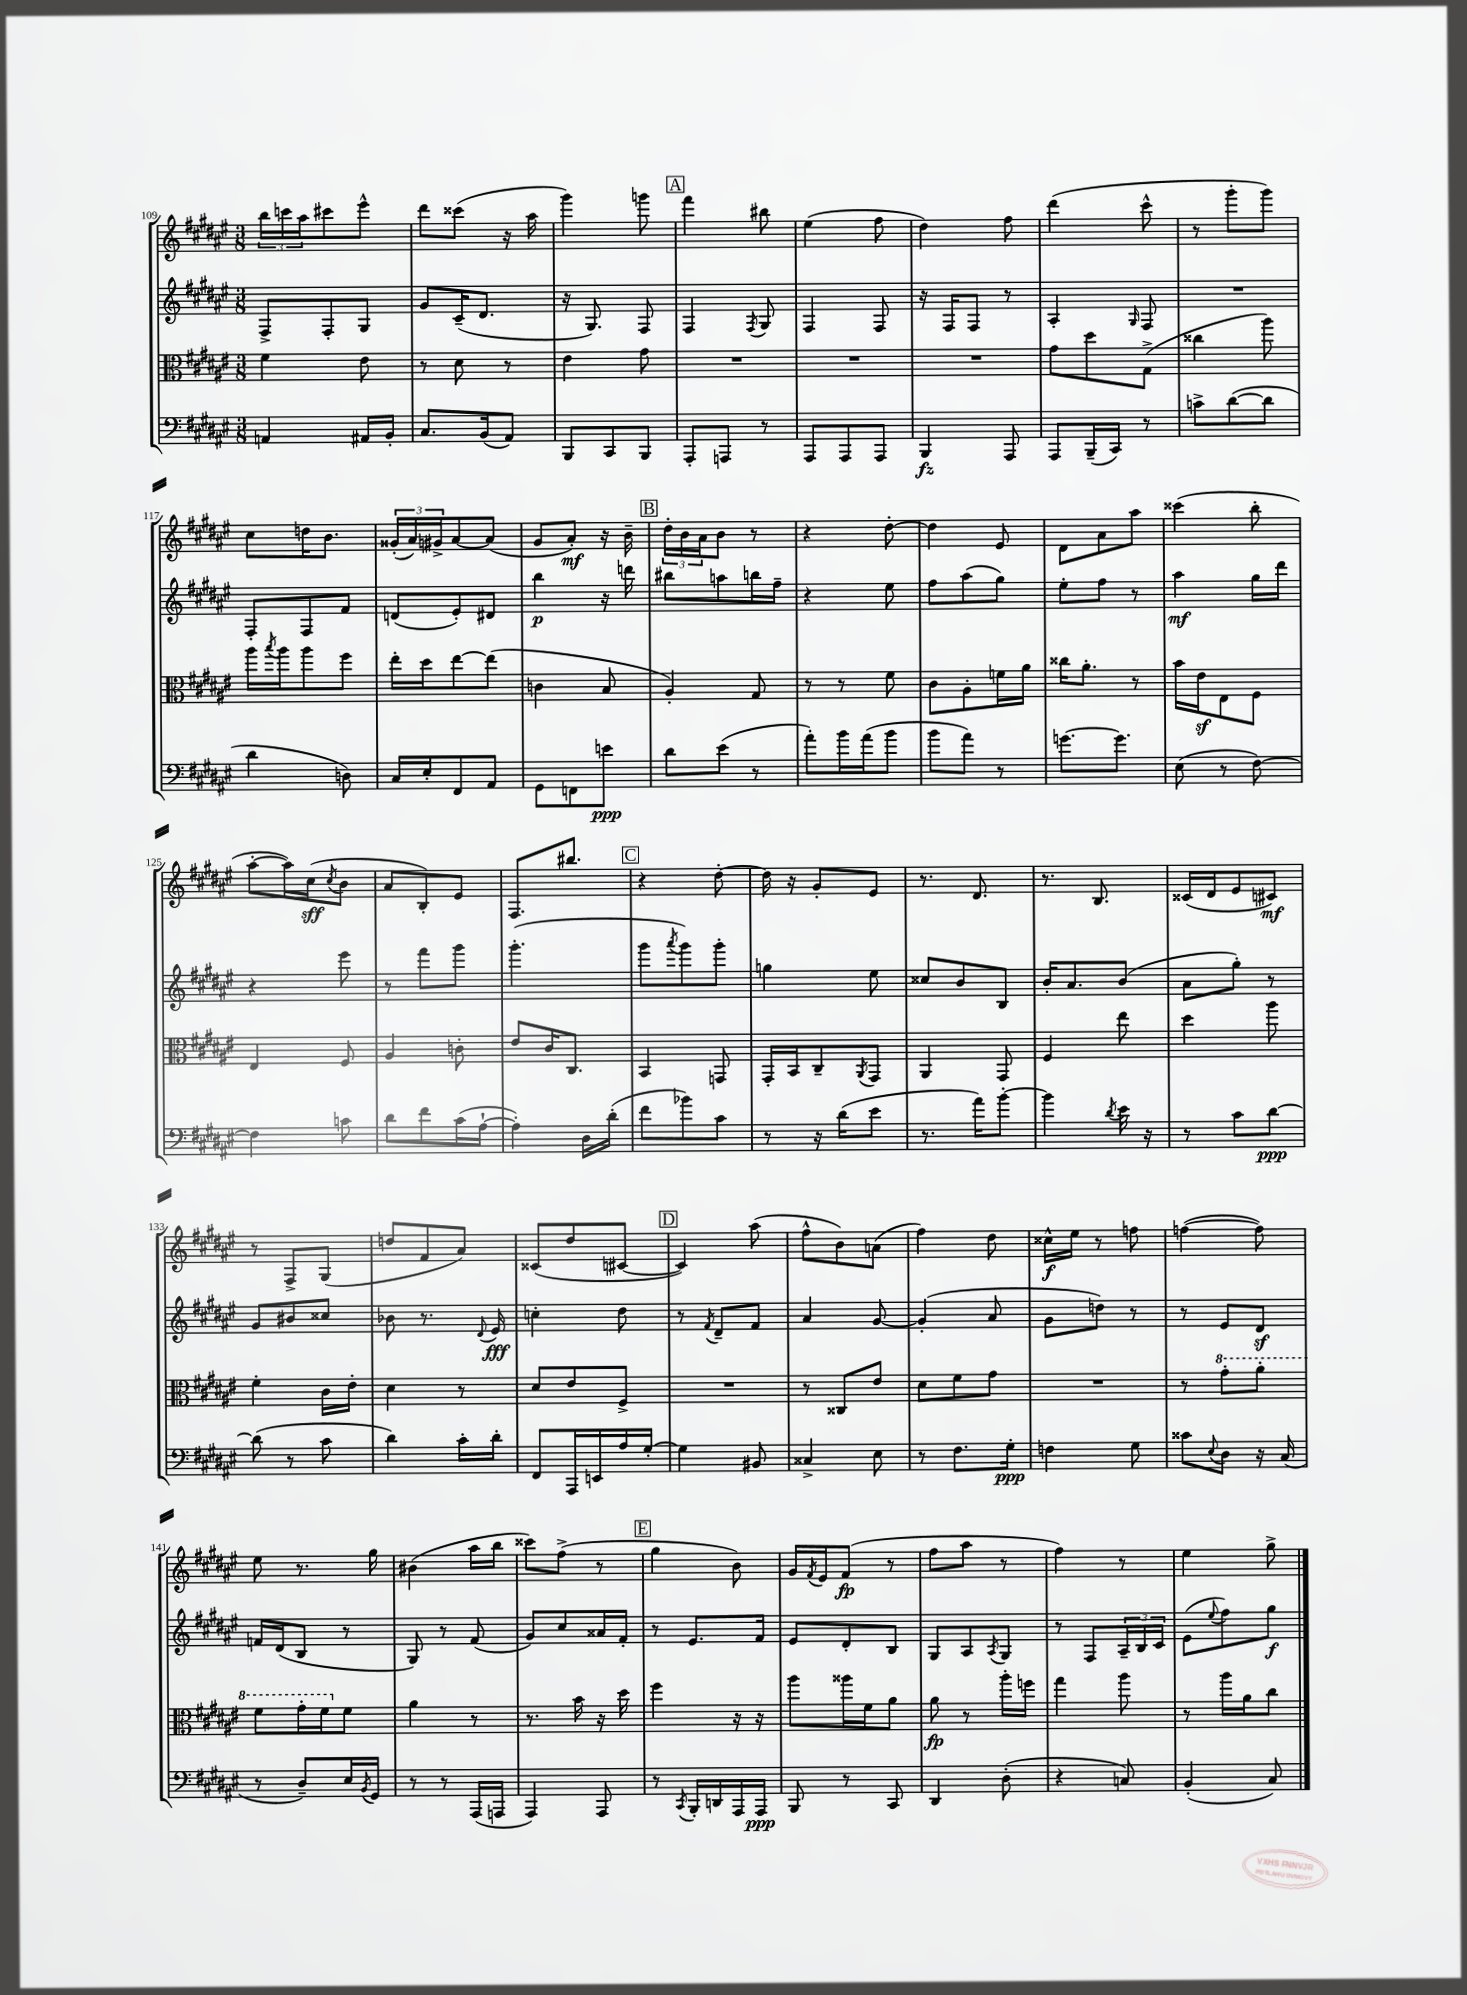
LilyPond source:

<<
\new StaffGroup <<
\new Staff = "s0" {
    \clef treble \key fis \major \numericTimeSignature \time 3/8
    \tuplet 3/2 { b''16 c'''16 ais''16 } cis'''8 eis'''8-^ |
    dis'''8 cisis'''8( r16 ais''16 |
    gis'''4) g'''8 |
    \mark \markup { \box "A" } fis'''4 bis''8 |
    eis''4( fis''8 |
    dis''4) fis''8 |
    dis'''4( cis'''8-^ |
    r8 gis'''8-. gis'''8) |
    cis''8 d''16 b'8. |
    \tuplet 3/2 { gisis'16-.( ais'16) gis'16-> } ais'8~ ais'8( |
    gis'8 ais'8-.\mf) r16 b'16-- |
    \mark \markup { \box "B" } \tuplet 3/2 { dis''16-. b'16 ais'16 } b'8 r8 |
    r4 dis''8~-. |
    dis''4 eis'8 |
    dis'8 ais'8 ais''8 |
    cisis'''4( b''8-. |
    ais''8~-. ais''16) cis''16\sff( \acciaccatura { cis''8 } b'8 |
    ais'8 b8-.) eis'8 |
    fis8. bis''8. |
    \mark \markup { \box "C" } r4 dis''8~-. |
    dis''16 r16 gis'8-. eis'8 |
    r8. dis'8. |
    r8. b8. |
    cisis'16( dis'16 eis'8 cis'8\mf) |
    r8 fis8-> gis8( |
    d''8 fis'8 ais'8) |
    cisis'8( dis''8 cis'8~ |
    \mark \markup { \box "D" } cis'4) ais''8( |
    fis''8-^ b'8) a'8( |
    fis''4) dis''8 |
    cisis''16-^\f eis''16 r8 f''8 |
    f''4~( f''8) |
    eis''8 r8. gis''16 |
    bis'4( ais''16 b''16 |
    cisis'''8) fis''8->( r8 |
    \mark \markup { \box "E" } gis''4 b'8) |
    gis'16 \acciaccatura { fis'8 } eis'16 fis'8\fp( r8 |
    fis''8 ais''8 r8 |
    fis''4) r8 |
    eis''4 gis''8-> \bar "|." |
}
\new Staff = "s1" {
    \clef treble \key fis \major \numericTimeSignature \time 3/8
    fis8-> fis8-. gis8 |
    gis'8 cis'16--( dis'8. |
    r16 gis8.) fis8 |
    \mark \markup { \box "A" } fis4 \acciaccatura { fis8 } gis8 |
    fis4 fis8 |
    r16 fis16 fis8 r8 |
    ais4-. \grace { gis16 } fis8 |
    R4. |
    fis8-. fis8 fis'8 |
    d'8( eis'8-.) dis'8 |
    b''4\p r16 d'''16 |
    \mark \markup { \box "B" } bis''8 a''8 b''16 fis''16-- |
    r4 eis''8 |
    fis''8 ais''8( gis''8) |
    eis''8-. fis''8 r8 |
    ais''4\mf gis''16 dis'''16 |
    r4 eis'''8 |
    r8 fis'''8 gis'''8 |
    gis'''4.-.( |
    \mark \markup { \box "C" } gis'''8 \acciaccatura { ais'''8 } gis'''8) gis'''8-. |
    g''4 eis''8 |
    cisis''8 b'8 b8 |
    b'16-. ais'8. b'8( |
    ais'8 gis''8-.) r8 |
    gis'8 bis'8 cisis''8 |
    bes'8 r8. \appoggiatura { dis'8 } eis'16\fff |
    c''4-. dis''8 |
    \mark \markup { \box "D" } r8 \acciaccatura { fis'8 } dis'8-- fis'8 |
    ais'4 gis'8~ |
    gis'4-.( ais'8 |
    gis'8 d''8) r8 |
    r8 eis'8 dis'8\sf |
    f'16 dis'16( b8 r8 |
    gis8) r8 fis'8( |
    gis'8) cis''8 aisis'16 fis'16-. |
    \mark \markup { \box "E" } r8 eis'8. fis'16 |
    eis'8 dis'8-. b8 |
    gis8 ais8 \acciaccatura { ais8 } gis8 |
    r8 fis8 \tuplet 3/2 { ais16-- b16 cis'16 } |
    eis'8( \appoggiatura { eis''8 } fis''8) gis''8\f \bar "|." |
}
\new Staff = "s2" {
    \clef alto \key fis \major \numericTimeSignature \time 3/8
    fis'4 eis'8 |
    r8 dis'8 r8 |
    eis'4 gis'8 |
    \mark \markup { \box "A" } R4. |
    R4. |
    R4. |
    gis'8 dis''8 gis8->( |
    cisis''4 ais''8) |
    ais''16 \acciaccatura { b''8 } ais''16 ais''8 fis''8 |
    eis''16-. dis''16 eis''8~ eis''8( |
    c'4 b8 |
    \mark \markup { \box "B" } ais4-.) gis8 |
    r8 r8 fis'8 |
    cis'8 ais8-. f'16 ais'16 |
    cisis''16 ais'8.-. r8 |
    b'16 eis'16\sf eis8 fis8 |
    eis4 fis8 |
    ais4 c'8-. |
    eis'8 cis'16 cis8. |
    \mark \markup { \box "C" } b,4 g,8 |
    gis,16-. b,16 cis8-- \acciaccatura { ais,8 } gis,8 |
    ais,4 gis,8 |
    fis4 eis''8 |
    dis''4 ais''8 |
    fis'4-. cis'16 eis'16-. |
    dis'4 r8 |
    dis'8 eis'8 fis8-> |
    \mark \markup { \box "D" } R4. |
    r8 cisis8 eis'8 |
    dis'8 fis'8 gis'8 |
    R4. |
    r8 \ottava #1 gis''8-. ais''8-. |
    fis''8 gis''16-. fis''16 \ottava #0 fis'8 |
    ais'4 r8 |
    r8. b'16 r16 dis''16 |
    \mark \markup { \box "E" } fis''4 r16 r16 |
    ais''8 aisis''16 fis'16 ais'8 |
    ais'8\fp r8 ais''16-. f''16 |
    gis''4 ais''8 |
    r8 ais''16 ais'16 cis''8 \bar "|." |
}
\new Staff = "s3" {
    \clef bass \key fis \major \numericTimeSignature \time 3/8
    a,4 ais,16 b,16-. |
    cis8. b,16( ais,8) |
    b,,8 cis,8 b,,8 |
    \mark \markup { \box "A" } ais,,8-. a,,8 r8 |
    ais,,8 ais,,8 ais,,8 |
    b,,4\fz ais,,8 |
    ais,,8 b,,16--( cis,16) r8 |
    c'8-> dis'8~( dis'8 |
    dis'4 d8) |
    cis16 eis16-. fis,8 ais,8 |
    gis,8 f,8 e'8\ppp |
    \mark \markup { \box "B" } dis'8 eis'8( r8 |
    ais'8-.) b'16 ais'16( b'8 |
    b'8 ais'8) r8 |
    g'8.~ g'8. |
    eis8( r8 fis8~) |
    fis4 c'8 |
    dis'8 fis'8 cis'16( ais16~-! |
    ais4-.) dis16 dis'16-.( |
    \mark \markup { \box "C" } fis'8 bes'8) cis'8 |
    r8 r16 dis'16( eis'8 |
    r8. ais'16) b'8~-. |
    b'4 \acciaccatura { dis'8 } eis'16 r16 |
    r8 cis'8 dis'8~\ppp |
    dis'8( r8 cis'8 |
    dis'4) cis'16-. dis'16-. |
    fis,8 ais,,16 e,16 ais16 gis16~-. |
    \mark \markup { \box "D" } gis4 bis,8 |
    cisis4-> eis8 |
    r8 fis8. gis16-.\ppp |
    f4 gis8 |
    cisis'8 \appoggiatura { eis8 } dis8 r16 cis16( |
    r8 dis8--) eis16 \acciaccatura { b,8 } gis,16 |
    r8 r8 ais,,16( a,,16 |
    ais,,4) ais,,8 |
    \mark \markup { \box "E" } r8 \acciaccatura { cis,8 } b,,16-. d,16 ais,,16 ais,,16\ppp |
    b,,8 r8 cis,8 |
    dis,4 dis8-.( |
    r4 c8) |
    b,4-.( cis8) \bar "|." |
}
>>
>>
\layout { \context { \Score currentBarNumber = #109 } }
